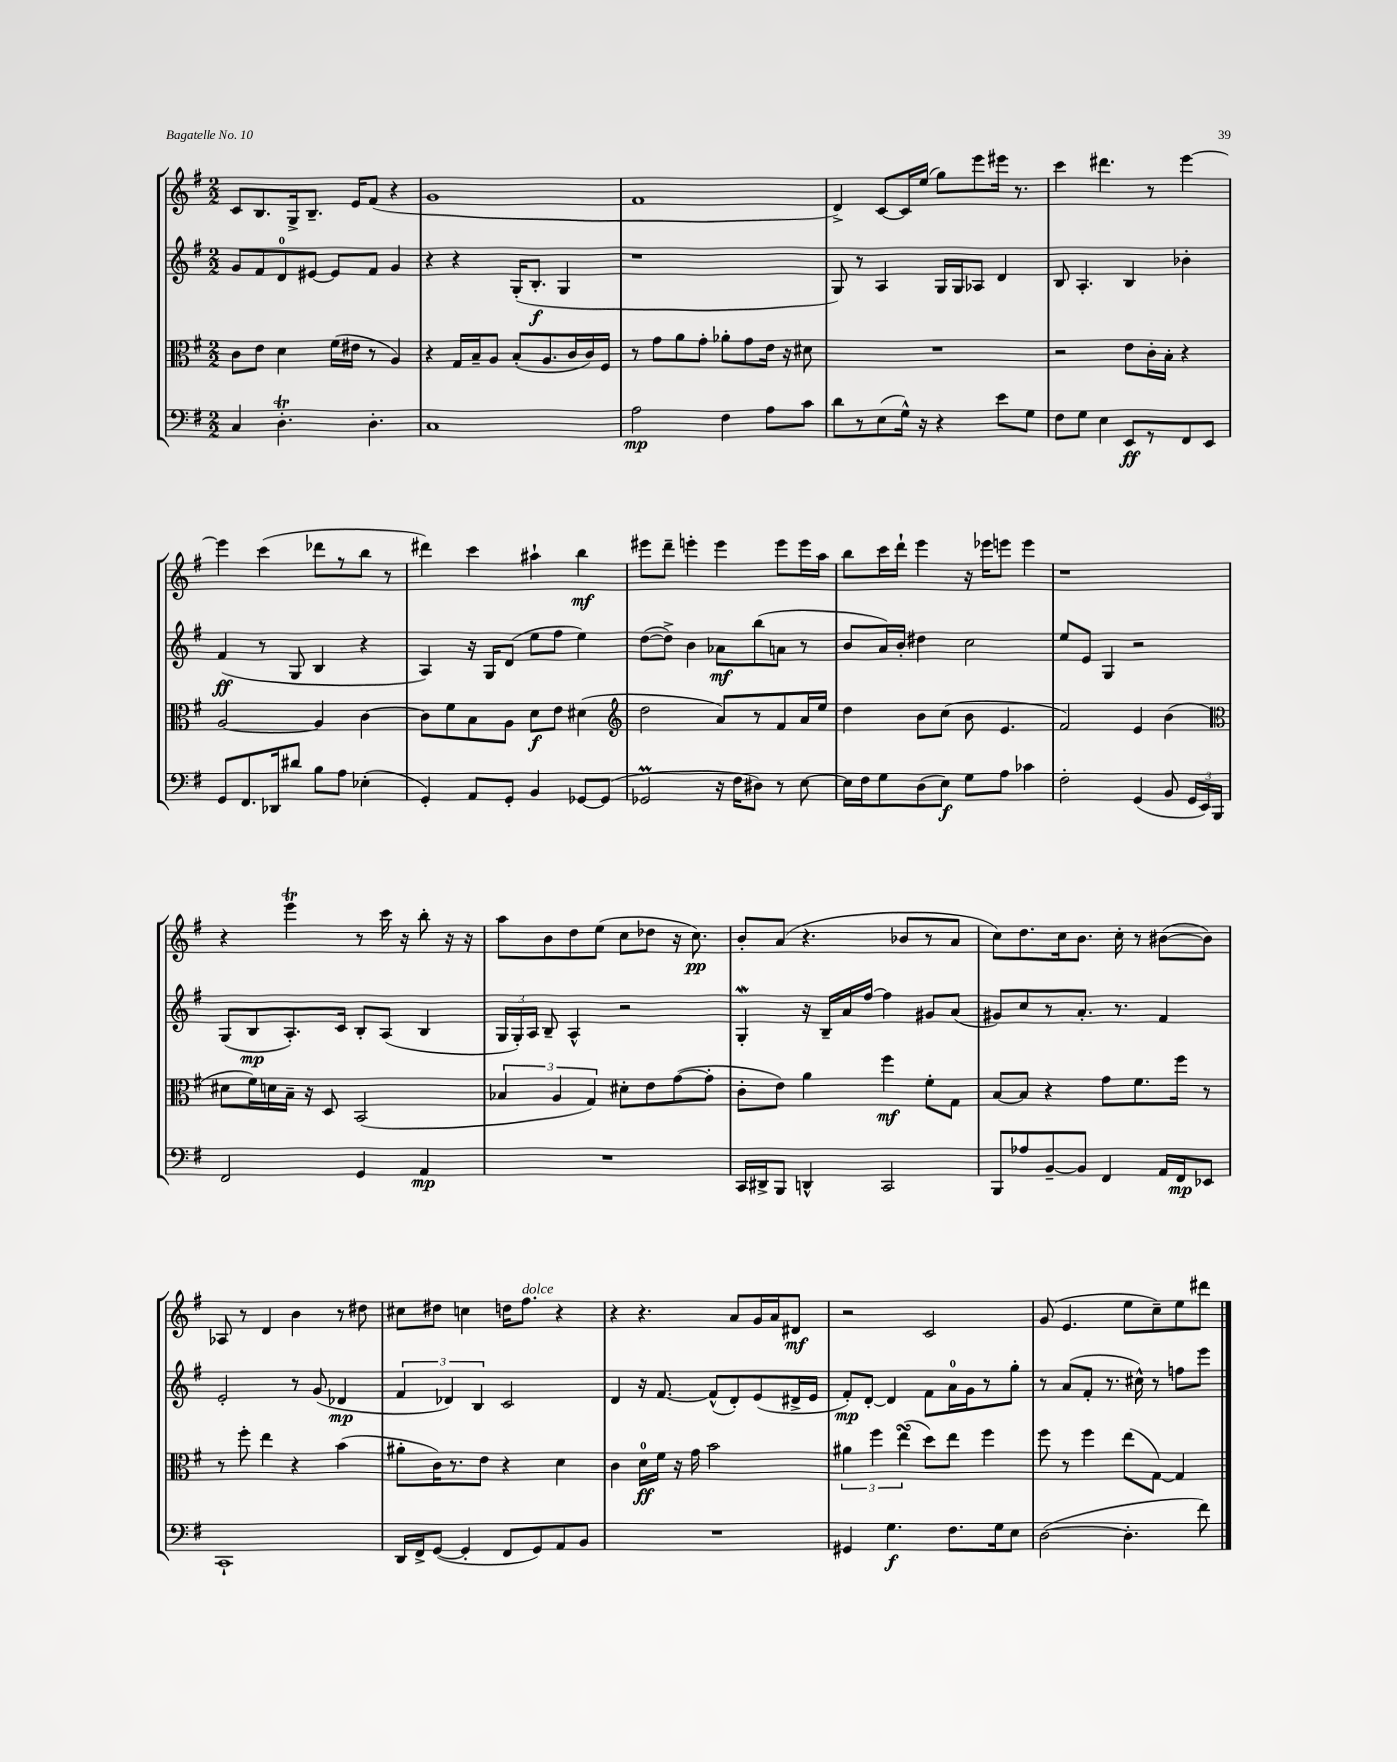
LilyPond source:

<<
\new StaffGroup <<
\new Staff = "s0" {
    \clef treble \key g \major \numericTimeSignature \time 2/2
    \autoBeamOff c'8[ b8. g16-> b8.]-- e'16[ fis'8]( r4 |
    g'1 |
    fis'1 |
    d'4->) c'8[~ c'16 e''16]( g''8[) e'''8 eis'''16] r8. |
    c'''4 dis'''4. r8 e'''4~ |
    e'''4 c'''4( des'''8[ r8 b''8] r8 |
    dis'''4) c'''4 ais''4-! b''4\mf |
    eis'''8[ d'''8]-- e'''4-. e'''4 e'''8[ e'''16 a''16] |
    b''8[ c'''16 d'''16]-! e'''4 r16 ees'''16[ e'''8] e'''4 |
    r1 |
    r4 e'''4\trill r8 c'''16 r16 b''8-. r16 r16 |
    a''8[ b'8 d''8 e''8]( c''8[ des''8] r16 c''8.\pp) |
    b'8[-. a'8]( r4. bes'8[ r8 a'8] |
    c''8[) d''8. c''16 b'8.] c''16-. r8 bis'8[~( bis'8]) |
    aes8 r8 d'4 b'4 r8 dis''8 |
    cis''8[ dis''8] c''4 d''16[ fis''8.]^\markup { \italic "dolce" } r4 |
    r4 r4. a'8[ g'16 a'16 dis'8]\mf |
    r2 c'2 |
    g'8( e'4. e''8[ c''8--) e''8 dis'''8] \bar "|." |
}
\new Staff = "s1" {
    \clef treble \key g \major \numericTimeSignature \time 2/2
    \autoBeamOff g'8[ fis'8 d'8-0 eis'8]~ eis'8[ fis'8] g'4 |
    r4 r4 g16[-.( b8.]-.\f g4 |
    r1 |
    g8) r8 a4 g16[ g16 aes8] d'4 |
    b8 a4.-. b4 bes'4-. |
    fis'4\ff( r8 g8 b4 r4 |
    a4) r16 g16[ d'8]( e''8[ fis''8] e''4) |
    d''8[~( d''8]->) b'4 aes'8[\mf b''8( a'8] r8 |
    b'8[ a'16) b'16]-. dis''4 c''2 |
    e''8[ e'8] g4 r2 |
    g8[( b8\mp a8.-.) c'16] b8[-. a8]( b4 |
    \tuplet 3/2 { g16[ g16-.) a16] } b8-- a4-^ r2 |
    g4-.\mordent r16 b16[-- a'16 fis''16]~ fis''4 gis'8[ a'8]( |
    gis'8[) c''8 r8 a'8.]-. r8. fis'4 |
    e'2-. r8 g'8( des'4\mp |
    \tuplet 3/2 { fis'4 des'4) b4 } c'2 |
    d'4 r16 fis'8.~ fis'8[-^( d'8-.) e'8( dis'16-> e'16] |
    fis'8[-.\mp) d'8]~-. d'4 fis'8[ a'16-0 g'16 r8 g''8]-. |
    r8 a'8[( fis'8]-. r8. cis''16-^) r8 f''8[ e'''8] \bar "|." |
}
\new Staff = "s2" {
    \clef alto \key g \major \numericTimeSignature \time 2/2
    \autoBeamOff c'8[ e'8] d'4 fis'16[( eis'16] r8 a4) |
    r4 g16[ b16-- a8] b8[-.( a8. c'16 c'16) fis16] |
    r8 g'8[ a'8 g'8]-. aes'8[-. g'8 e'16] r16 dis'8 |
    R1 |
    r2 e'8[ c'16-. b16]-. r4 |
    a2~ a4 c'4~ |
    c'8[ fis'8 b8 a8] d'8[\f e'8] dis'4( |
    \clef treble d''2 a'8[) r8 fis'8 a'16 e''16] |
    d''4 b'8[ c''8]( b'8 e'4. |
    fis'2) e'4 b'4( |
    \clef alto dis'8[ fis'16) d'16 b16]-- r16 d8 b,2( |
    \tuplet 3/2 { bes4 a4 g4) } dis'8[-. e'8 g'8~( g'8]-. |
    c'8[-. e'8]) a'4 fis''4\mf fis'8[-. g8] |
    b8[~ b8] r4 g'8[ fis'8. fis''16] r8 |
    r8 fis''8-. e''4 r4 b'4( |
    ais'8[-. c'16) r8. e'8] r4 d'4 |
    c'4 d'16[-0\ff fis'16] r16 g'16 b'2 |
    \tuplet 3/2 { ais'4 fis''4 e''4\turn( } d''8[) e''8] fis''4 |
    fis''8 r8 fis''4 e''8[( g8]~) g4 \bar "|." |
}
\new Staff = "s3" {
    \clef bass \key g \major \numericTimeSignature \time 2/2
    \autoBeamOff c4 d4.-.\trill d4.-. |
    c1 |
    a2\mp fis4 a8[ c'8] |
    d'8[ r8 e8( g16]-^) r16 r4 e'8[ g8] |
    fis8[ g8] e4 e,8[\ff r8 fis,8 e,8] |
    g,8[ fis,8. des,16 dis'8] b8[ a8] ees4-.( |
    g,4-.) a,8[ g,8]-. b,4 ges,8[~ ges,8]( |
    ges,2\prall r16 fis16[ dis8]) r8 e8~ |
    e16[ fis16 g8 d8( e8]\f) g8[ a8] ces'4 |
    fis2-. g,4( b,8 \tuplet 3/2 { g,16[ e,16) b,,16] } |
    fis,2 g,4 a,4\mp |
    R1 |
    c,16[ dis,16-> b,,8] d,4-^ c,2 |
    b,,8[ aes8 b,8~-- b,8] fis,4 a,16[ fis,16\mp ees,8] |
    c,1-! |
    d,16[ fis,16-> g,8]~( g,4-. fis,8[ g,8) a,8 b,8] |
    R1 |
    gis,4 g4.\f fis8.[ g16 e8] |
    d2~( d4.-. fis'8) \bar "|." |
}
>>
>>
\layout { \context { \Score \remove "Bar_number_engraver" } }
